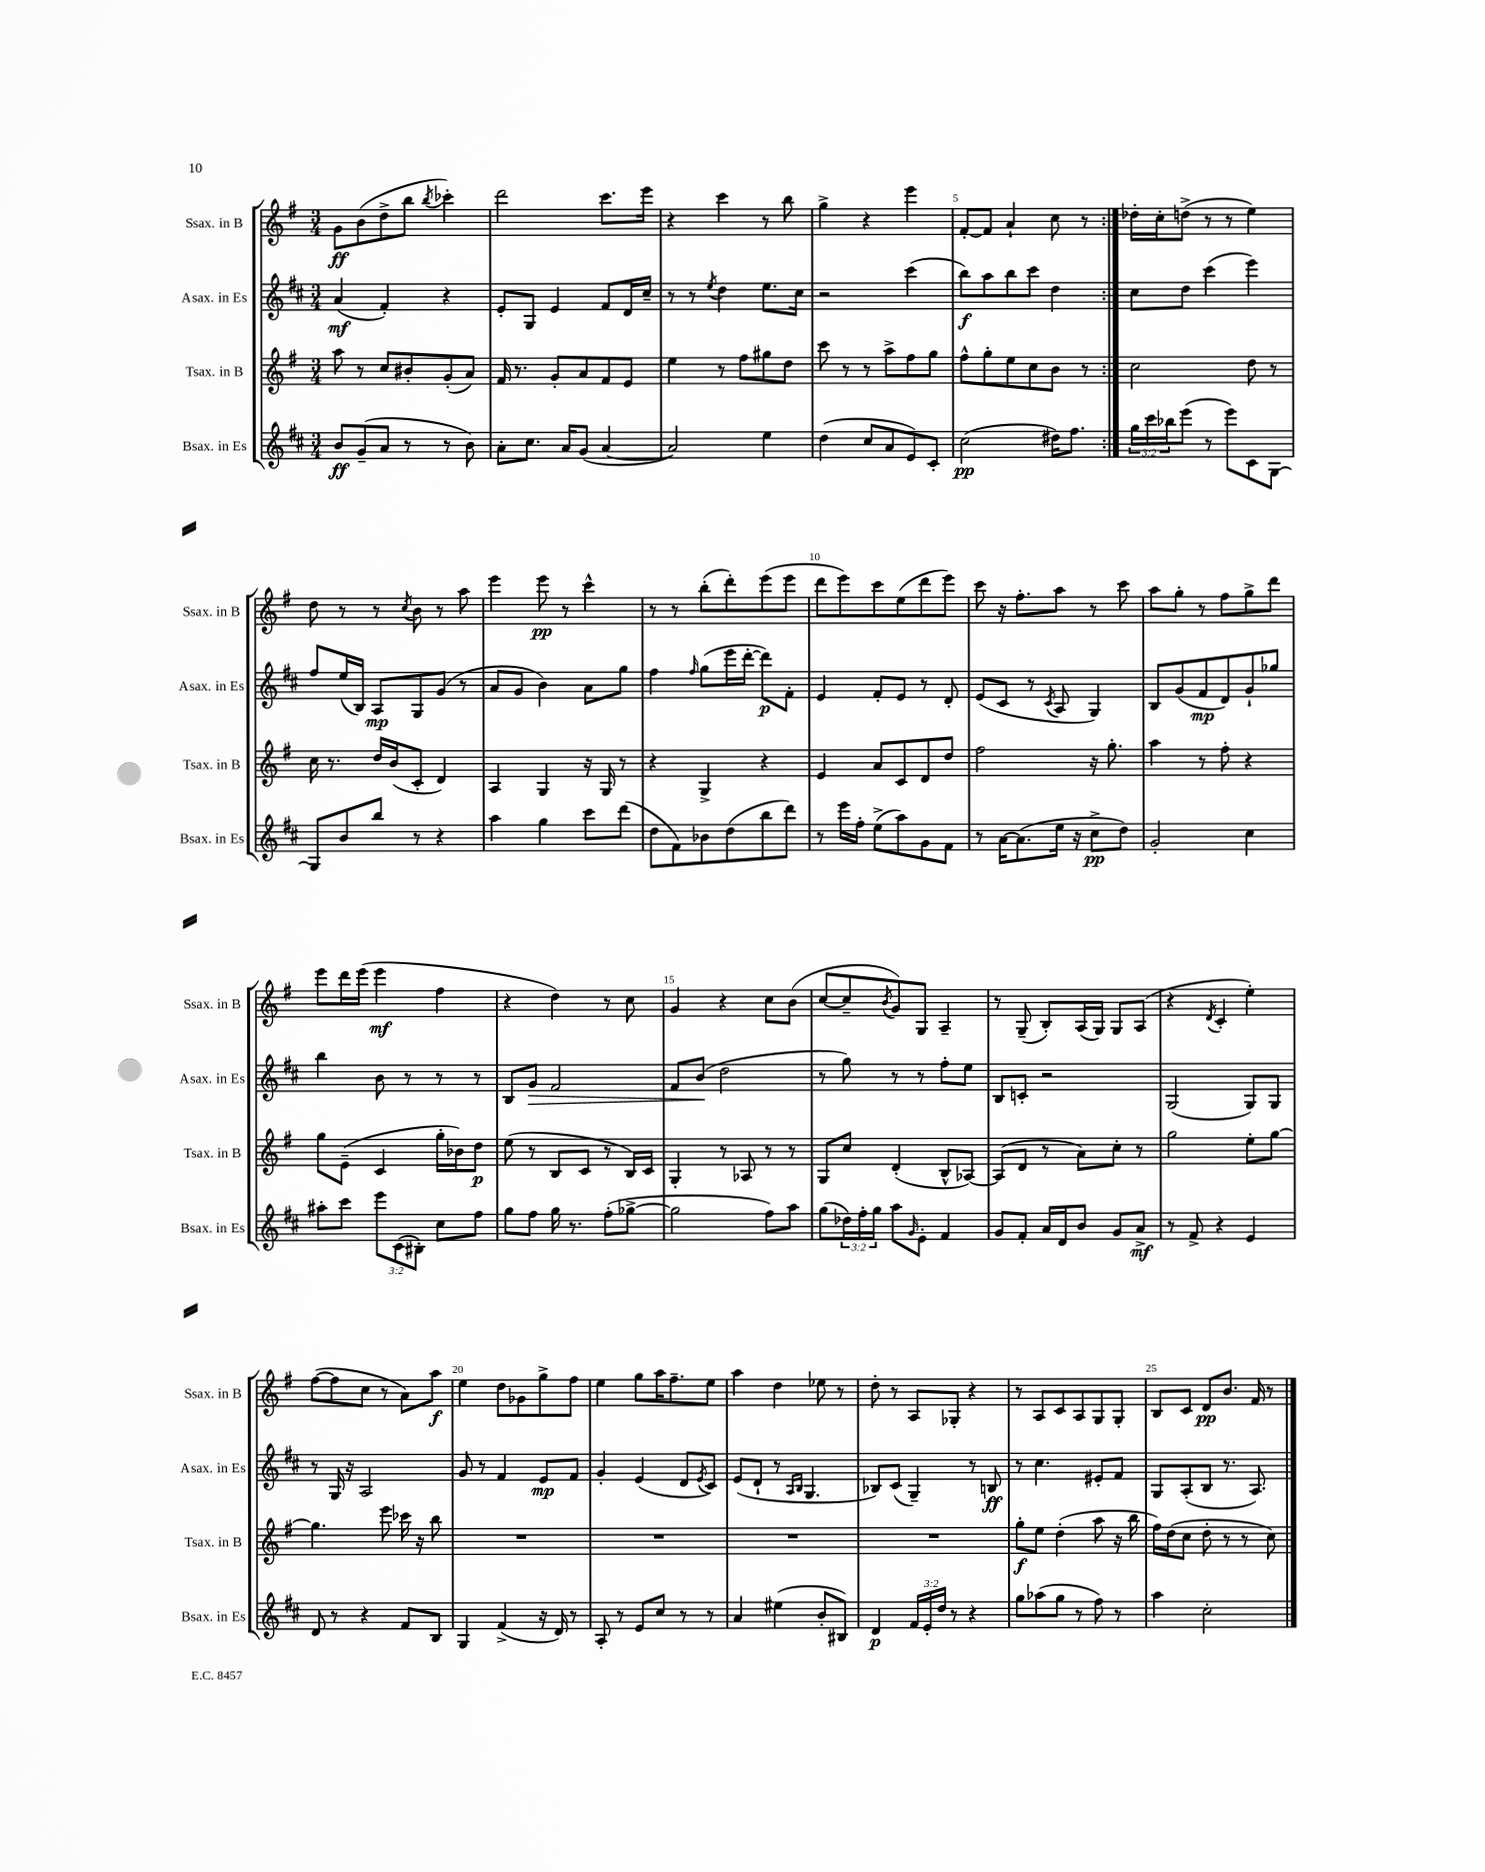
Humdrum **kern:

**kern	**kern	**kern	**kern
*staff4	*staff3	*staff2	*staff1
*clefG2	*clefG2	*clefG2	*clefG2
*k[f#c#]	*k[f#]	*k[f#c#]	*k[f#]
*M3/4	*M3/4	*M3/4	*M3/4
8b/L	8aa\	(4a/	8g\L
(8g~/	8r	.	(8b\
8a/J	8cc/L	4f#'/)	8dd^\
8r	8b#'/	.	8bb\J
.	.	.	8qbb/
8r	(8g'/	4r	4ccc-'\)
8b\)	8a/J)	.	.
=	=	=	=
8a'\L	16f#/	8e'/L	2ddd\
.	8.r	.	.
8.cc#\J	.	8G/J	.
.	8g'/L	4e/	.
16a/LK	.	.	.
(8g/J	8a/	.	.
[4a/	8f#/	8f#/L	8.ccc\L
.	8e/J	16d/L	.
.	.	16cc#~/JJ	16eee\Jk
=	=	=	=
2a/])	4ee\	8r	4r
.	.	8r	.
.	.	8qee/	.
.	8r	4dd\	4ccc\
.	8ff#\L	.	.
4ee\	8gg#\	8.ee\L	8r
.	8dd\J	.	8bb\
.	.	16cc#\Jk	.
=	=	=	=
(4dd\	8ccc\	2r	4gg^\
.	8r	.	.
8cc#/L	8r	.	4r
8a/	8aa^\L	.	.
8e/)	8ff#\	(4ccc#\	4eee\
8c#'/J	8gg\J	.	.
=	=	=	=
(2cc#\	8ff#^^\L	8bb\L)	[8f#'/L
.	8gg'\	8aa\	8f#/]J
.	8ee\	8bb\	4a`/
.	8cc\	8ccc#\J	.
16dd#\LK)	8b\J	4dd\	8cc\
8.ff#\J	.	.	.
.	8r	.	8r
=:|!	=:|!	=:|!	=:|!
24gg\LL	2cc\	8cc#\L	16dd-'\LL
24ccc#\	.	.	.
.	.	.	16cc'\J
24bb-\J	.	.	.
(8eee\J	.	8dd\J	(8dd^\J
8r	.	(4ccc#\	8r
8eee\L)	.	.	8r
8c#\	8dd\	4eee\)	4ee\)
[8G\J	8r	.	.
=	=	=	=
8G/]L	16cc\	8ff#/L	8dd\
.	8.r	.	.
8b/	.	(16ee/L	8r
.	.	16B/JJ)	.
8bb/J	16dd/LL	8A/L	8r
.	(16b/J	.	.
.	.	.	8qcc/
8r	8c'/J	8G/	8b\
4r	4d/)	(8g/J	8r
.	.	8r	8aa\
=	=	=	=
4aa\	4A/	8a/L	4eee\
.	.	8g/J	.
4gg\	4G/	4b\)	8eee\
.	.	.	8r
8ccc#\L	16r	8a\L	4ccc^^\
.	16G/	.	.
(8ddd\J	8r	8gg\J	.
=	=	=	=
8dd\L	4r	4ff#\	8r
8f#\)	.	.	8r
.	.	16qqff#/	.
8b-\	4G^/	(8gg\L	(8bb'\L
(8dd\	.	16eee\L	8ddd'\)
.	.	[16ddd'\JJ	.
8bb\	4r	8ddd\]L)	(8eee\
8ddd\J)	.	8f#'\J	8eee\J
=	=	=	=
8r	4e/	4e/	8ddd\L
16eee\LL	.	.	8eee\)
16ff#'\JJ	.	.	.
(8ee^\L	8a/L	8f#'/L	8ccc\
8aa\)	8c/	8e/J	(8ee\
8g\	8d/	8r	8ddd\
8f#\J	8dd/J	8d'/	8eee\J)
=	=	=	=
8r	2ff#\	(8e/L	8ccc\
[16a\LK	.	8c#/J	16r
(8.a\]	.	.	8.ff#'\L
.	.	8r	.
.	.	8qc#/	.
16ee\Jk	.	8A/	8aa\J
16r	.	.	.
8cc#^\L	16r	4G/)	8r
.	8.gg'\	.	.
8dd\J)	.	.	8ccc\
=	=	=	=
2g'/	4aa\	8B/L	8aa\L
.	.	(8g/	8gg'\J
.	8r	8f#/	8r
.	8ff#'\	8d/)	8ff#\L
4cc#\	4r	8g`/	8gg^\
.	.	8gg-/J	8ddd\J
=	=	=	=
8aa#'\L	8gg\L	4bb\	8eee\L
8ccc#\J	(8e~\J	.	16ddd\L
.	.	.	(16eee\JJ
12eee\L	4c/	8b\	4eee\
(12c#\	.	.	.
.	.	8r	.
12B#'\J)	.	.	.
8cc#\L	16gg'\LL	8r	4ff#\
.	16b-\J)	.	.
8ff#\J	8dd\J	8r	.
=	=	=	=
8gg\L	(8ee\	8B/L	4r
8ff#\J	8r	8g/J	.
16gg\	8B/L	2f#/	4dd\)
8.r	.	.	.
.	8c/J	.	.
(8ff#'\L	8r	.	8r
[8gg-^\J	16B/LL)	.	8cc\
.	16c/JJ	.	.
=	=	=	=
2gg-\]	4G'/	8f#/L	4g/
.	.	(8b/J	.
.	8r	2dd\	4r
.	8A-/	.	.
8ff#\L)	8r	.	8cc\L
8aa\J	8r	.	(8b\J
=	=	=	=
(8gg\L	8G/L	8r	[8cc/L
24dd-\L)	8cc/J	8gg\)	8cc~/]
24ff#'\	.	.	.
24gg\JJ	.	.	.
.	.	.	8qb/
8aa\L	(4d'/	8r	8g/)
16qqg/	.	.	.
8e'\J	.	8r	8G/J
4f#/	8B^^/L	8ff#'\L	4A~/
.	[8A-/J)	8ee\J	.
=	=	=	=
8g/L	(8A-/]L	8B/L	8r
8f#'/J	8d/J	8c'/J	(8G~/
16a/LL	8r	2r	8B'/L)
16d/J	.	.	.
8b/J	8a\L)	.	(16A/L
.	.	.	16G/JJ)
8g/L	8cc'\J	.	8G/L
8a^/J	8r	.	(8A/J
=	=	=	=
8r	2gg\	(2G/	4r
8f#^/	.	.	.
.	.	.	8qd/
4r	.	.	4c'/
4e/	8ee'\L	8G/L)	4ee'\)
.	[8gg\J	8G/J	.
=	=	=	=
8d/	4.gg\]	8r	([8ff#\L
8r	.	16G/	8ff#\]
.	.	16r	.
4r	.	2A/	8cc\J
.	8eee\	.	8r
8f#/L	16ccc-\	.	8a\L)
.	16r	.	.
8B/J	8bb\	.	8aa\J
=	=	=	=
4G/	2.r	8g/	4ee\
.	.	8r	.
(4f#^/	.	4f#/	8dd\L
.	.	.	8g-\
16r	.	8e/L	8gg^\
16d/)	.	.	.
8r	.	8f#/J	8ff#\J
=	=	=	=
8A'/	2.r	4g'/	4ee\
8r	.	.	.
8e/L	.	(4e/	8gg\L
8cc#/J	.	.	16aa\K
.	.	.	8.ff#~\
8r	.	8d/L	.
.	.	8qe/	.
8r	.	8c#/J)	8ee\J
=	=	=	=
4a/	2.r	(8e/L	4aa\
.	.	8d`/J	.
(4ee#\	.	8r	4dd\
.	.	16qqA/LL	.
.	.	16qqB/JJ	.
.	.	4.G/	.
8b'/L	.	.	8ee-\
8B#/J)	.	.	8r
=	=	=	=
4d/	2.r	8B-/L)	8dd'\
.	.	(8c#/J	8r
24f#/LL	.	4G~/)	8A/L
24e'/	.	.	.
24dd/JJ	.	.	.
8r	.	.	8G-'/J
4r	.	8r	4r
.	.	8B/	.
=	=	=	=
8gg\L	8gg'\L	8r	8r
(8aa-\	8ee\J	4.cc#\	8A/L
8gg\J	(4dd'\	.	8c/
8r	.	.	8A/
8ff#\)	8aa\	8e#'/L	8G/
8r	16r	8f#/J	8G'/J
.	16bb\	.	.
=	=	=	=
4aa\	16ff#\LL)	8G/L	8B/L
.	(16dd\J	.	.
.	8cc\J	(8A'/	8c/J
2cc#'\	8dd'\	8B/J	8d/L
.	8r	8.r	8.b/J
.	8r	.	.
.	.	8.A/)	16f#/
.	8cc\)	.	8r
==	==	==	==
*-	*-	*-	*-
